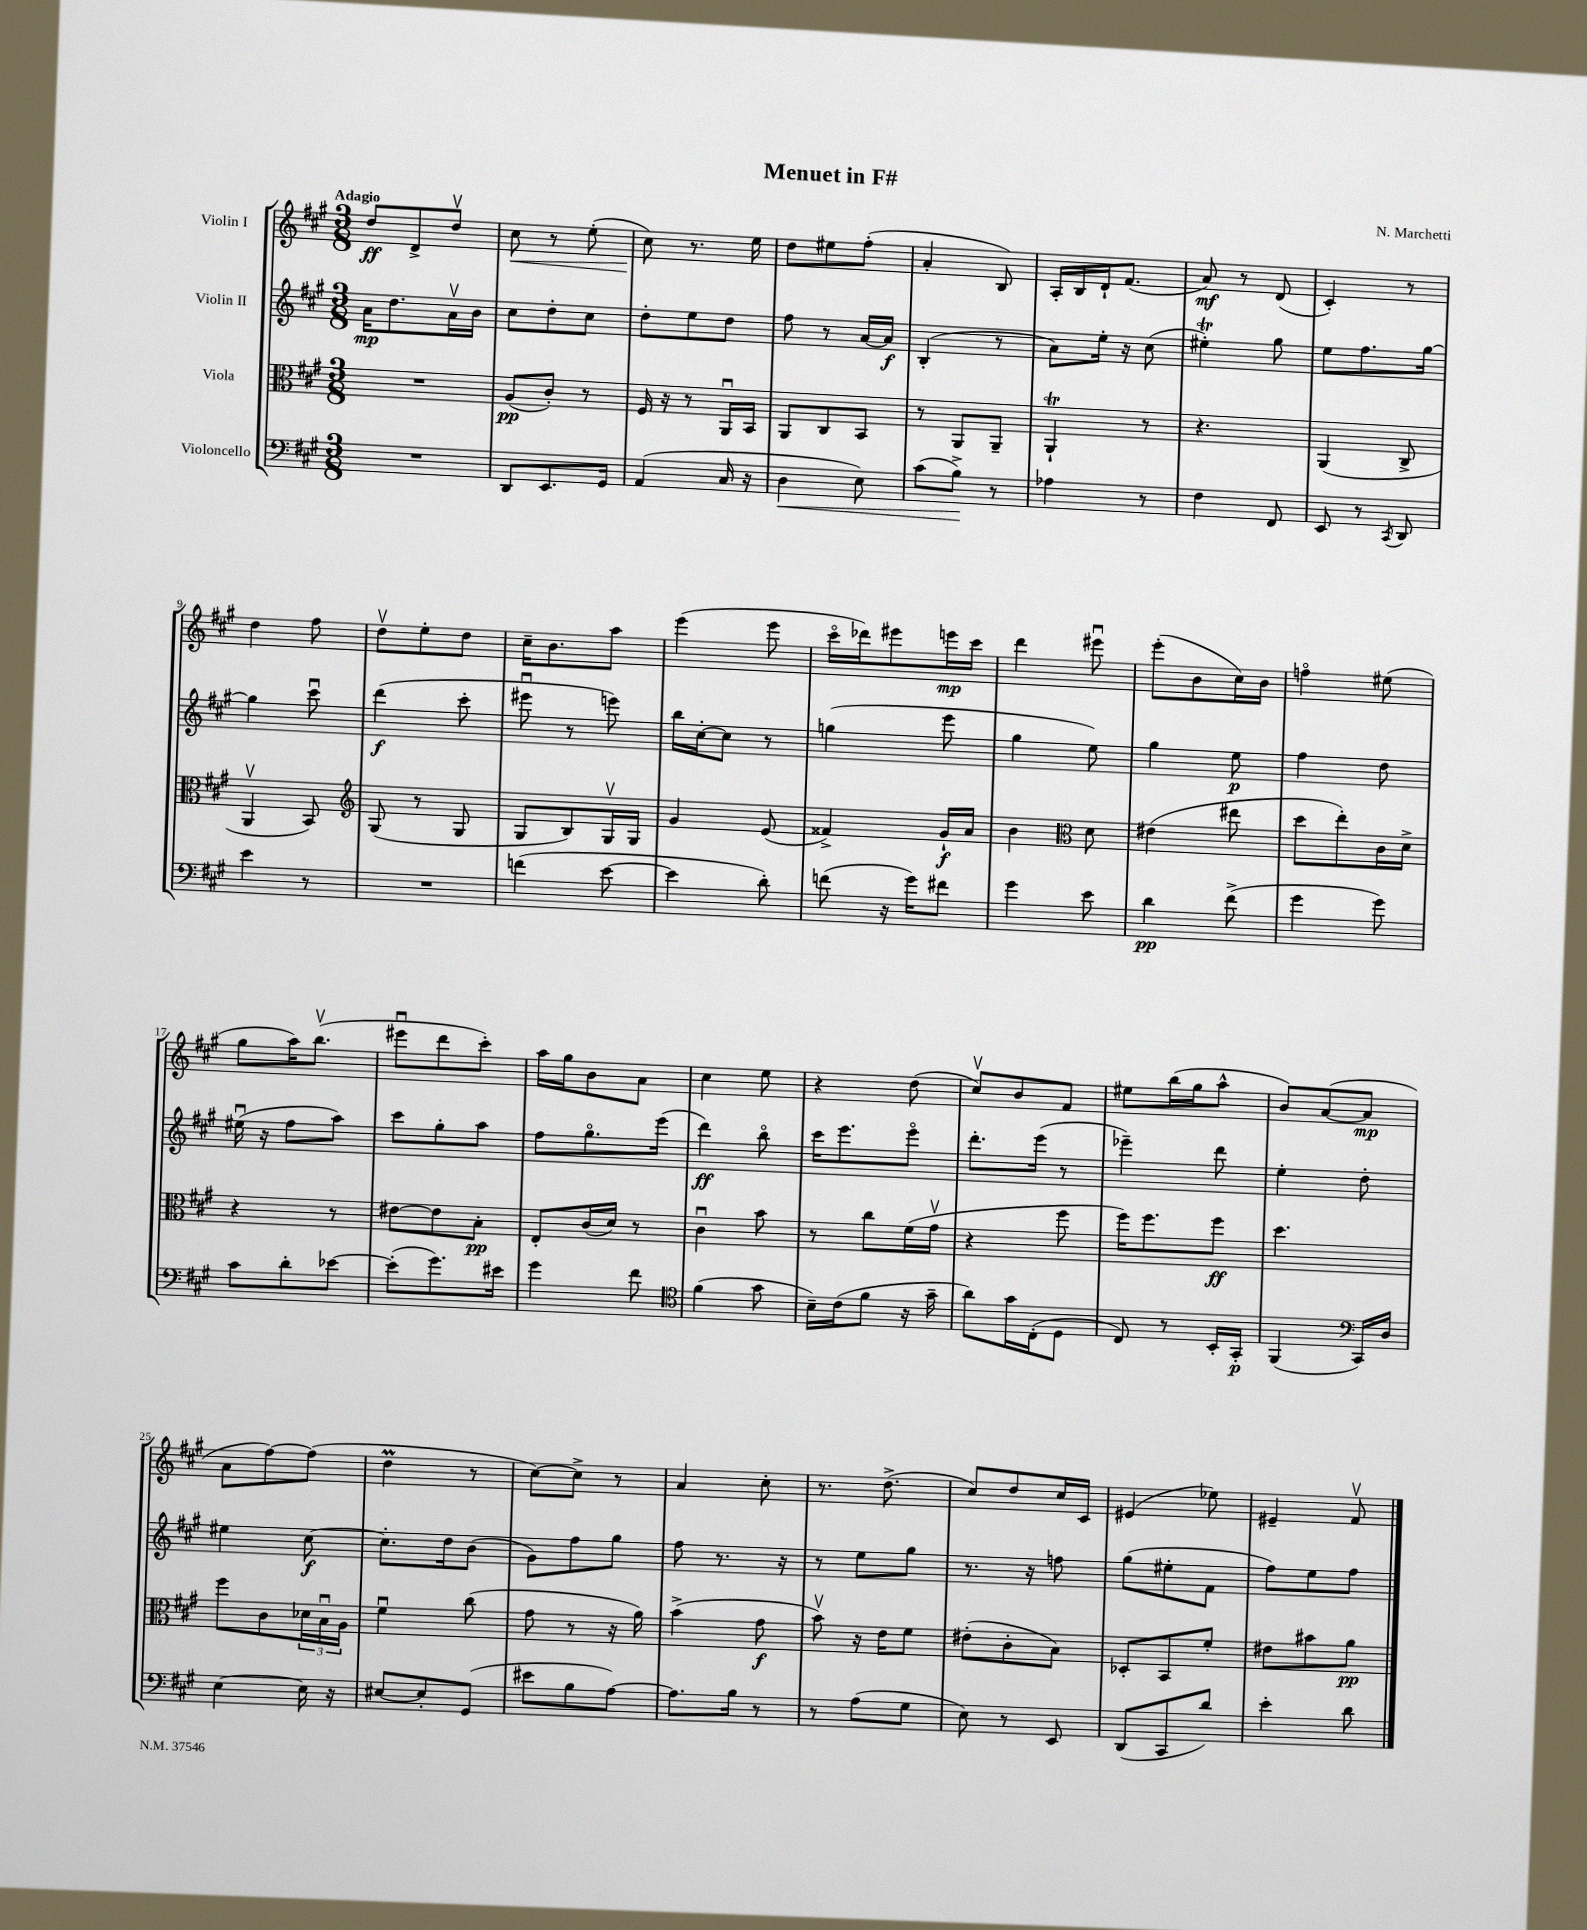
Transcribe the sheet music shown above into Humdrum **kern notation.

**kern	**kern	**kern	**kern
*staff4	*staff3	*staff2	*staff1
*clefF4	*clefC3	*clefG2	*clefG2
*k[f#c#g#]	*k[f#c#g#]	*k[f#c#g#]	*k[f#c#g#]
*M3/8	*M3/8	*M3/8	*M3/8
4.r	4.r	16a\LK	8dd/L
.	.	8.dd\	.
.	.	.	8d^/
.	.	16av\L	8ddv/J
.	.	16b\JJ	.
=	=	=	=
8DD/L	(8A/L	8cc#\L	8cc#\
8.EE/	8c#'/J)	8dd'\	8r
.	8r	8cc#\J	(8ee'\
16GG#/Jk	.	.	.
=	=	=	=
(4AA/	16F#/	8dd'\L	8cc#\)
.	16r	.	.
.	8r	8ee\	8.r
16C#/	16AAu/LL	8dd\J	.
16r	16BB/JJ	.	16ee\
=	=	=	=
4D\	8AA/L	8ff#\	8dd\L
.	8C#/	8r	8ee#\
8E\)	8BB/J	[16a/LL	(8ff#'\J
.	.	16a/]JJ	.
=	=	=	=
(8c#\L	8r	(4B'/	4a'/
8B^\J)	8AA/L	.	.
8r	8AA~/J	8r	8B/)
=	=	=	=
4A-\	4AA`/	8a\L)	16A'/LL
.	.	.	16B/
.	.	16ee'\Jk	16d`/J
.	.	16r	(8.f#/J
8r	8r	(8cc#\	.
=	=	=	=
4F#\	4.r	4ee#'\)	8a/)
.	.	.	8r
8FF#/	.	8gg#\	(8d/
=	=	=	=
8EE/	(4AA/	8ee\L	4c#'/)
8r	.	8.ff#\	.
8qCC#/	.	.	.
8DD/	8C#^/	.	8r
.	.	[16gg#\Jk	.
=	=	=	=
4e\	4AAv/	4gg#\]	4dd\
8r	8BB/)	8ccc#u\	8ff#\
=	=	=	=
*	*clefG2	*	*
4.r	(8G#/	(4ddd\	8ddv\L
.	8r	.	8ee'\
.	8G#/	8ccc#'\	8dd\J
=	=	=	=
(4f\	8G#/L	8eee#u\	16cc#~\LK
.	.	.	8.b\
.	8B/)	8r	.
[8e\	16G#v/L	8eee\)	8aa\J
.	16G#/JJ	.	.
=	=	=	=
4e\]	4g#/	16bb\LL	(4eee\
.	.	[16cc#'\J	.
.	.	8cc#\]J	.
8d'\)	(8e/	8r	8eee\
=	=	=	=
(8f\	4f##^/)	(4gg\	16ccc#o\LL
.	.	.	16ddd-\J)
16r	.	.	8eee#\
16g#\LK)	.	.	.
8f#\J	16g#`/LL	8eee\	16eee\L
.	16a/JJ	.	16ccc#\JJ
=	=	=	=
4g#\	4b\	4gg#\	4ddd\
*	*clefC3	*	*
8e\	8d\	8ee\)	8eee#u\
=	=	=	=
4d\	(4e#\	4gg#\	(8eee'\L
.	.	.	8b\
(8f#^\	8ee#\	8ee\	16cc#\L)
.	.	.	16b\JJ
=	=	=	=
4g#\	8dd\L	4ff#\	4ffo\
.	8ee'\)	.	.
8g#\)	16c#\L	8dd\	(8ee#\
.	16d^\JJ	.	.
=	=	=	=
8c#\L	4r	(16ee#u\	8gg#\L
.	.	16r	.
8d'\	.	8ff#\L	16aa\K)
.	.	.	(8.bbv\J
[8e-\J	8r	8aa\J)	.
=	=	=	=
(8e-'\]L	[8e#\L	8ccc#\L	8eee#u\L
8.g#\)	8e#\]	8gg#'\	8ddd\
.	8B'\J	8aa\J	8ccc#'\J)
16e#\Jk	.	.	.
=	=	=	=
4g#\	8E'/L	8ff#\L	16aa\LL
.	.	.	16gg#\J
.	(16c#/L	8.gg#o\	8b\
.	16d/JJ)	.	.
8f#\	8r	.	8a\J
.	.	(16eee\Jk	.
=	=	=	=
*clefC4	*	*	*
(4f#\	4c#u\	4ddd\)	4cc#\
8g#\	8b\	8bbo\	8ee\
=	=	=	=
16B~\LL)	8r	16ccc#\LK	4r
(16c#\J	.	8.eee\	.
8f#\J	8cc#\L	.	.
16r	(16f#\L	8eeeo\J	(8dd\
16g#~\	16g#v\JJ	.	.
=	=	=	=
8a\L)	4r	8.ddd'\L	8cc#v/L)
16g#\L	.	.	8b/
(16C#'\J	.	(16eee\Jk	.
8D\J	8ff#\	8r	8f#/J
=	=	=	=
8C#/)	16ff#\LK)	4eee-~\)	8ee#\L
.	8.ff#\	.	.
8r	.	.	(16bb\L
.	.	.	16gg#\J
16BB'/LL	8ff#\J	8ddd\	8aa^^\J
16GG#'/JJ	.	.	.
=	=	=	=
(4FF#/	4.dd\	4ee'\	8b/L)
.	.	.	([8a/
*clefF4	*	*	*
16CC#/LL)	.	8dd'\	8a/]J
16D/JJ	.	.	.
=	=	=	=
[4E\	8ff#\L	4ee#\	8a\L
.	8c#\	.	[8ff#\)
16E\]	24d-\L	[8cc#\	(8ff#\]J
.	24Bu\	.	.
16r	.	.	.
.	24A\JJ	.	.
=	=	=	=
[8E#/L	4f#u\	8.cc#'\]L	4dd\
8E#'/]	.	.	.
.	.	16dd\k	.
(8GG#/J	(8cc#\	(8b\J	8r
=	=	=	=
8e#\L	8g#\	8g#\L)	[8cc#\L)
8B\	8r	8ff#\	8cc#^\]J
[8A\J)	16r	8gg#\J	8r
.	16a\)	.	.
=	=	=	=
8.A\]L	(4b^\	8ff#\	4a/
.	.	8.r	.
16B\Jk	.	.	.
8r	8g#\	.	8cc#'\
.	.	16r	.
=	=	=	=
8r	8bv\)	8r	8.r
(8A\L	16r	8ee\L	.
.	16e\LK	.	(8.dd^\
8G#\J	8f#\J	8gg#\J	.
=	=	=	=
8E\)	(8e#'\L	8.r	8cc#/L)
8r	8c#'\	.	8dd/
.	.	16r	.
8EE/	8B\J)	8ff\	16cc#/L
.	.	.	16c#/JJ
=	=	=	=
(8DD/L	8D-'/L	(8gg#\L	(4e#/
8CC#/	8BB/	8ee#'\	.
8d/J)	8f#'/J	8f#\J	8ee-\)
=	=	=	=
4e'\	8e#\L	8ff#\L)	4e#~/
.	8b#\	8ee\	.
8d\	8a\J	8ff#\J	8f#v/
==	==	==	==
*-	*-	*-	*-
